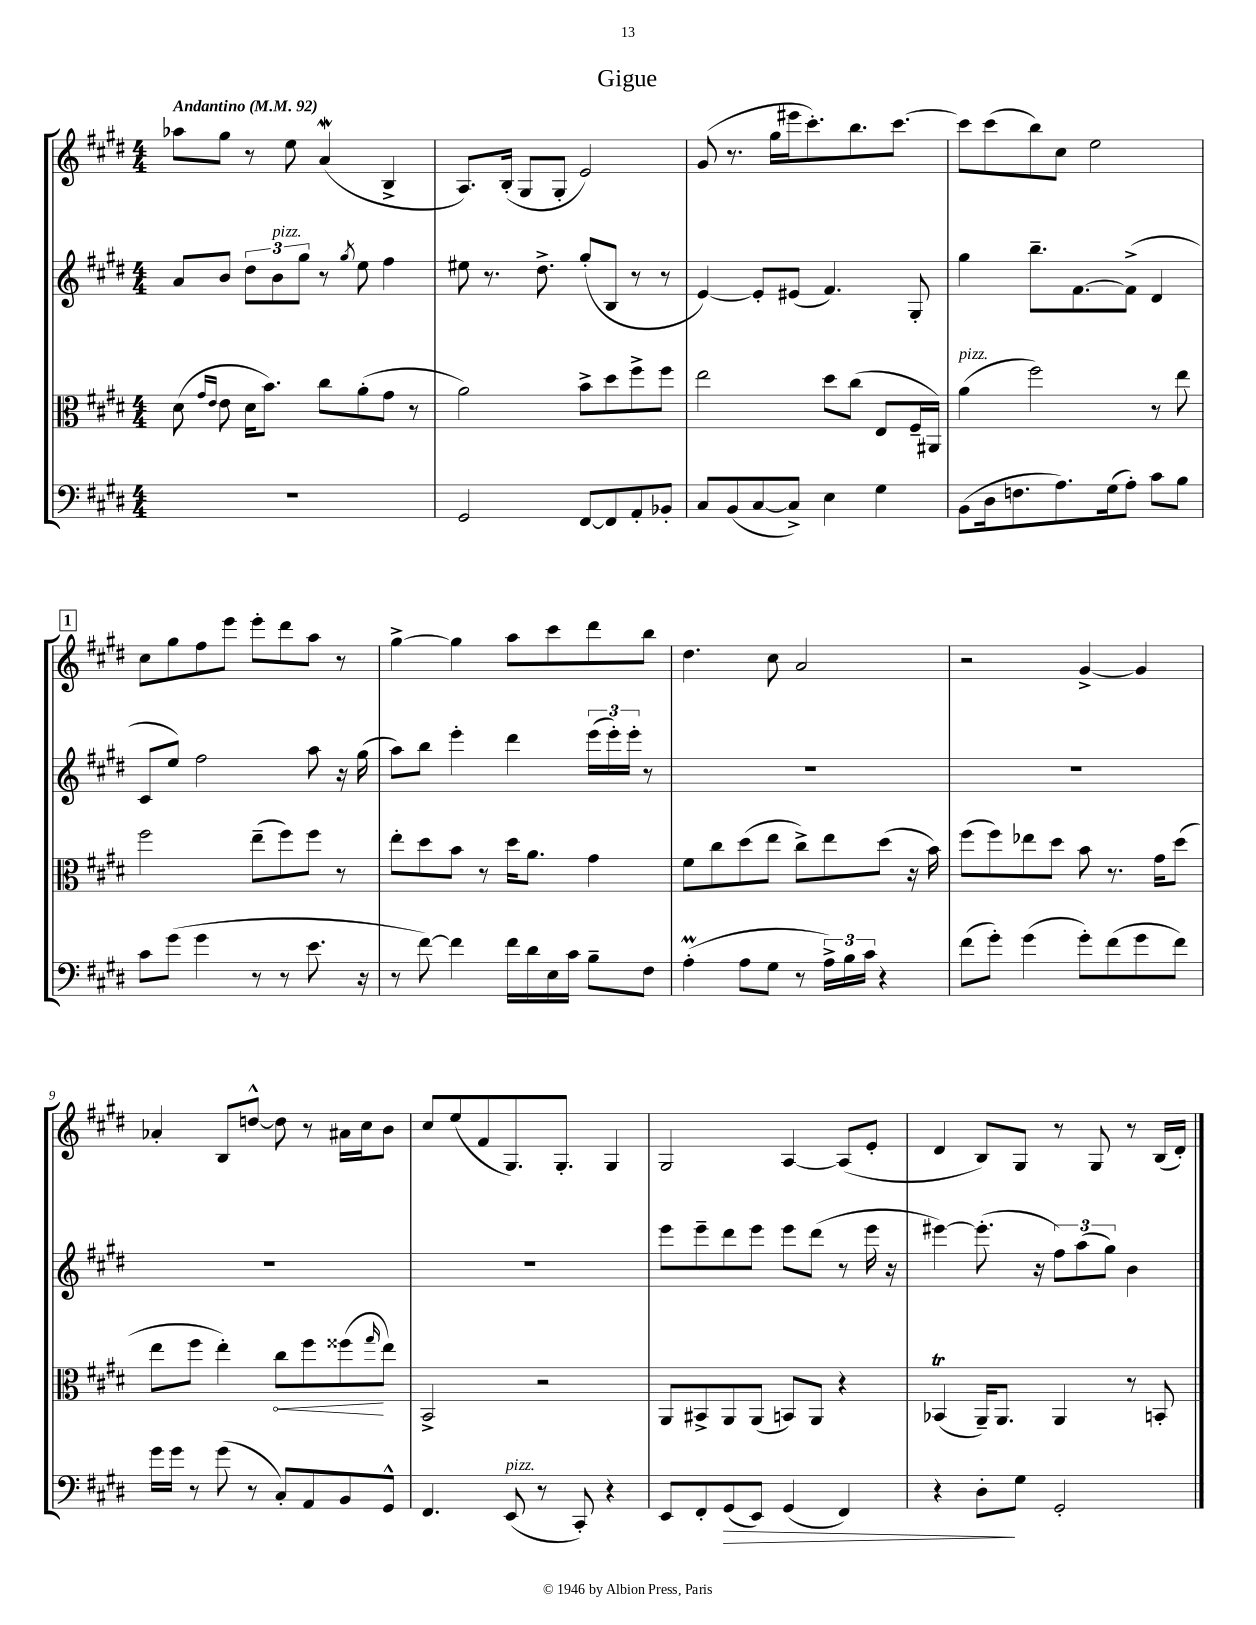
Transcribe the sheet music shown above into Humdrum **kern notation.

**kern	**kern	**kern	**kern
*staff4	*staff3	*staff2	*staff1
*clefF4	*clefC3	*clefG2	*clefG2
*k[f#c#g#d#]	*k[f#c#g#d#]	*k[f#c#g#d#]	*k[f#c#g#d#]
*M4/4	*M4/4	*M4/4	*M4/4
*MM92	*MM92	*MM92	*MM92
1r	(8d#	8a	8aa-
.	16qqg#	.	.
.	16qqe	.	.
.	8e	8b	8gg#
.	16d#	12dd#	8r
.	8.b)	.	.
.	.	12b	.
.	.	.	8ee
.	.	12gg#	.
.	8cc#	8r	(4a
.	.	8qgg#	.
.	(8a'	8ee	.
.	8g#	4ff#	4B^
.	8r	.	.
=	=	=	=
2GG#	2a)	8ee#	8.A)
.	.	8.r	.
.	.	.	(16B'
.	.	.	8G#
.	.	8.dd#^	.
.	.	.	8G#'
[8FF#	8b^	(8gg#'	2e)
8FF#]	8dd#	8B	.
8AA'	8ff#^	8r	.
8BB-'	8ff#	8r	.
=	=	=	=
8C#	2ee	[4e)	(8g#
(8BB	.	.	8.r
[8C#	.	8e']	.
.	.	.	16gg#
8C#^])	.	(8e#	16eee#
.	.	.	8.ccc#')
4E	8dd#	4.f#)	.
.	(8cc#	.	8.bb
4G#	8E	.	.
.	.	.	[8.ccc#
.	16F#~	8G#'	.
.	16AA#)	.	.
=	=	=	=
(8BB	(4a	4gg#	8ccc#]
16D#	.	.	(8ccc#
8.F	.	.	.
.	2ff#)	8.bb~	8bb)
8.A)	.	.	8cc#
.	.	[8.f#	.
.	.	.	2ee
(16G#	.	.	.
8A')	.	(8f#^]	.
8c#	8r	4d#	.
8B	8ee	.	.
=	=	=	=
8c#	2ff#	8c#	8cc#
(8g#	.	8ee)	8gg#
4g#	.	2ff#	8ff#
.	.	.	8eee
8r	(8ee~	.	8eee'
8r	8ff#)	.	8ddd#
8.e	8ff#	8aa	8aa
.	8r	16r	8r
16r	.	(16gg#	.
=	=	=	=
8r	8ee'	8aa)	[4gg#^
[8f#)	8dd#	8bb	.
4f#]	8b	4eee'	4gg#]
.	8r	.	.
16f#	16dd#	4ddd#	8aa
16d#	8.a	.	.
16E	.	.	8ccc#
16c#	.	.	.
8B~	4g#	(24eee	8ddd#
.	.	24eee')	.
.	.	24eee'	.
8F#	.	8r	8bb
=	=	=	=
(4A'	8f#	1r	4.dd#
.	8cc#	.	.
8A	(8dd#	.	.
8G#	8ee	.	8cc#
8r	8cc#^)	.	2a
24A^)	8ee	.	.
24B	.	.	.
24c#	.	.	.
4r	(8dd#	.	.
.	16r	.	.
.	16b)	.	.
=	=	=	=
(8f#	(8ff#	1r	2r
8g#')	8ff#)	.	.
(4g#	8ee-	.	.
.	8dd#	.	.
8g#')	8b	.	[4g#^
(8f#	8.r	.	.
8g#	.	.	4g#]
.	16g#	.	.
8f#)	(8dd#	.	.
=	=	=	=
16g#	8ee	1r	4a-'
16g#	.	.	.
8r	8ff#	.	.
(8g#	4ee')	.	8B
8r	.	.	[8dd^^
8C#')	8cc#	.	8dd]
8AA	8ff#	.	8r
8BB	(8ff##	.	16a#
.	.	.	16cc#
.	16qqgg#	.	.
8GG#^^	8ee)	.	8b
=	=	=	=
4.FF#	2BB^	1r	8cc#
.	.	.	(8ee
.	.	.	8f#
(8EE	.	.	8.G#)
8r	2r	.	.
.	.	.	8.G#'
8CC#')	.	.	.
4r	.	.	4G#
=	=	=	=
8EE	8AA	8eee	2G#
8FF#'	8BB#^	8eee~	.
(8GG#	8AA	8ddd#	.
8EE)	(8AA	8eee	.
(4GG#	8BB)	8eee	[4A
.	8AA	(8ddd#	.
4FF#)	4r	8r	(8A]
.	.	16eee	8e'
.	.	16r	.
=	=	=	=
4r	(4BB-	[4eee#)	4d#
8D#'	16AA~)	(8.eee#']	8B)
.	8.AA	.	.
8G#	.	.	8G#
.	.	16r	.
2GG#'	4AA	12ff#)	8r
.	.	(12aa	.
.	.	.	8G#
.	.	12gg#)	.
.	8r	4b	8r
.	8BB'	.	(16B
.	.	.	16d#')
==	==	==	==
*-	*-	*-	*-
